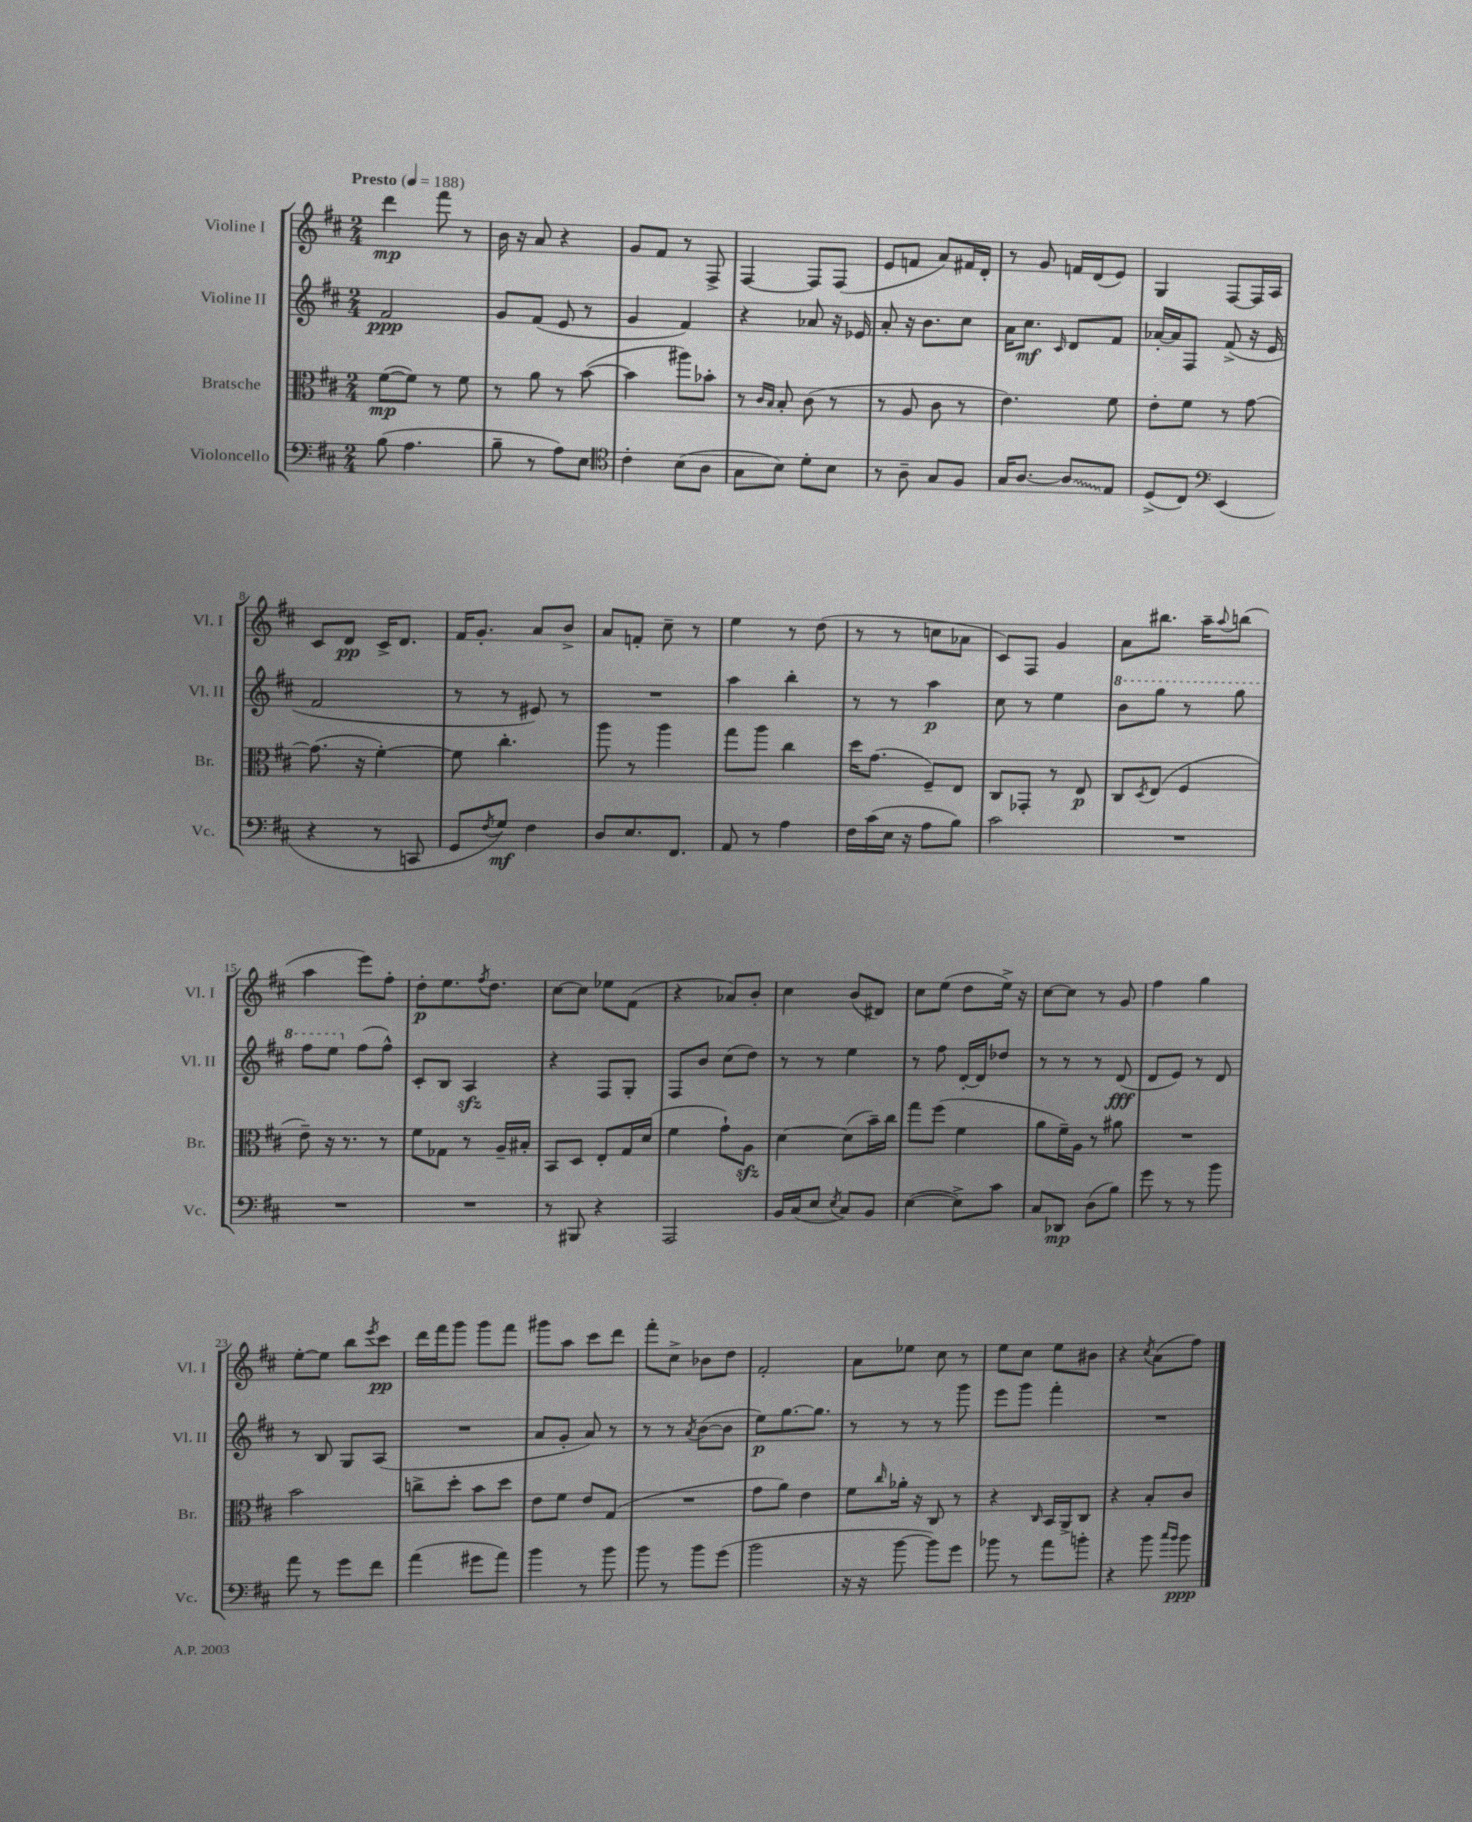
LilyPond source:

<<
\new StaffGroup <<
\new Staff = "s0" \with { instrumentName = "Violine I" shortInstrumentName = "Vl. I" } {
    \clef treble \key d \major \numericTimeSignature \time 2/4 \tempo "Presto" 4 = 188
    d'''4\mp fis'''8 r8 |
    b'16 r16 a'8 r4 |
    g'8 fis'8 r8 fis8-> |
    fis4~ fis8 fis8( |
    e'8 f'8 a'8) fis'16 d'16-. |
    r8 g'8 f'16 d'16( e'8) |
    g4 fis8~ fis16 a16 |
    cis'8 d'8\pp cis'16-> d'8. |
    fis'16 g'8.-. a'8 b'8-> |
    a'8 f'8-. cis''8-- r8 |
    e''4 r8 d''8( |
    r8 r8 c''8 aes'8 |
    cis'8) fis8 g'4 |
    a'8 bis''8. a''16-- \appoggiatura { a''8 } b''8( |
    a''4 e'''8) fis''8-. |
    d''8-.\p e''8. \acciaccatura { fis''8 } d''8. |
    cis''8~ cis''8 ees''8 fis'8( |
    r4 aes'8) b'8-. |
    cis''4 b'8( dis'8) |
    cis''8 e''8( d''8 e''16->) r16 |
    cis''8~ cis''8 r8 g'8 |
    fis''4 g''4 |
    e''8~-. e''8 b''8 \acciaccatura { e'''8 } cis'''8\pp |
    d'''16 fis'''16 g'''8 g'''8 fis'''8 |
    gis'''8 a''8 cis'''8 d'''8 |
    fis'''8-. cis''8-> bes'8 d''8 |
    fis'2-. |
    a'8 ees''8 cis''8 r8 |
    e''8 cis''8 e''8 bis'8 |
    r4 \acciaccatura { cis''8 } a'8( fis''8) \bar "|." |
}
\new Staff = "s1" \with { instrumentName = "Violine II" shortInstrumentName = "Vl. II" } {
    \clef treble \key d \major \numericTimeSignature \time 2/4
    fis'2\ppp |
    g'8 fis'8( e'8 r8 |
    g'4 fis'4) |
    r4 aes'8 r16 ees'16 |
    a'8-. r16 b'8. cis''8 |
    a'16 cis''8.\mf \grace { cis'16 } d'8 fis'8 |
    aes'16~-. aes'16 fis8 fis'8->( r16 e'16 |
    fis'2 |
    r8 r8 eis'8) r8 |
    R2 |
    a''4 b''4-. |
    r8 r8 a''4\p |
    cis''8 r8 e''4 |
    \ottava #1 b''8 g'''8 r8 g'''8 |
    fis'''8 e'''8 \ottava #0 fis''8( fis''8-^) |
    cis'8-. b8 a4\sfz |
    r4 fis8 g8-. |
    fis8 b'8 cis''8( d''8) |
    r8 r8 e''4 |
    r8 fis''8 d'16~-. d'16 des''8 |
    r8 r8 r8 d'8\fff( |
    d'8 e'8) r8 d'8 |
    r8 b8 g8 a8( |
    R2 |
    a'8 g'8-. a'8) r8 |
    r8 r8 \acciaccatura { a'8 } b'8~( b'8 |
    e''8\p) g''8.~ g''8. |
    r8 r8 r8 g'''8 |
    e'''8 g'''8 fis'''4-. |
    R2 \bar "|." |
}
\new Staff = "s2" \with { instrumentName = "Bratsche" shortInstrumentName = "Br." } {
    \clef alto \key d \major \numericTimeSignature \time 2/4
    fis'8~\mp( fis'8) r8 fis'8 |
    r8 a'8 r8 b'8~( |
    b'4 ais''8) bes'8-. |
    r8 \grace { cis'16 b16 } b8-. cis'8( r8 |
    r8 a8 cis'8 r8 |
    e'4.) fis'8 |
    e'8-. fis'8 r8 g'8~ |
    g'8.( r16 fis'4~-.) |
    fis'8 cis''4.-. |
    a''8 r8 a''4 |
    g''8 a''8 cis''4 |
    d''16 g'8.( fis8--) e8 |
    cis8 ges,8-. r8 e8\p |
    cis8 \acciaccatura { d8 } e8( fis4 |
    e'8--) r16 r8. r8 |
    fis'8 ges8 r8 a16-- bis16-. |
    b,8 d8 e8-. g16 d'16( |
    fis'4 g'8-!) a8\sfz |
    d'4~ d'8( b'16--) cis''16 |
    g''8 fis''8( fis'4 |
    a'8 fis'16--) a16 r8 ais'8 |
    R2 |
    b'2 |
    c''8-> d''8-. b'8 d''8 |
    e'8 fis'8 e'8 g8( |
    R2 |
    g'8 a'8) e'4 |
    fis'8 \grace { cis''16 } aes'16-. r16 cis8 r8 |
    r4 \grace { cis16 } b,16 a,16-> cis8 |
    r4 b8-. cis'8 \bar "|." |
}
\new Staff = "s3" \with { instrumentName = "Violoncello" shortInstrumentName = "Vc." } {
    \clef bass \key d \major \numericTimeSignature \time 2/4
    b8( a4. |
    b8-- r8 a8) e8 |
    \clef tenor cis'4-. b8( a8 |
    g8 b8) d'8-. b8 |
    r8 a8-- g8 fis8 |
    g16 a8.~ \once \override Glissando.style = #'zigzag a8\glissando e8 |
    d8->( cis8) \clef bass e,4( |
    r4 r8 c,8 |
    g,8 \acciaccatura { fis8 } g8\mf) fis4 |
    d8 e8. fis,8. |
    a,8 r8 a4 |
    fis16 cis'16( e16 r16 a8 b8) |
    cis'2 |
    R2 |
    R2 |
    R2 |
    r8 bis,,8 r4 |
    a,,2 |
    b,16 cis16( e8 \acciaccatura { e8 } cis8) b,8 |
    e4~( e8->) cis'8 |
    cis8 des,8\mp d8( b8) |
    g'8 r8 r8 b'8 |
    a'8 r8 g'8 fis'8 |
    a'4( gis'8 a'8) |
    b'4 r8 b'8 |
    b'8 r8 b'8 g'8( |
    b'2 |
    r16 r16 b'8~ b'8) g'8 |
    bes'8 r8 a'8 b'8-. |
    r4 b'8 \grace { cis''16 b'16 } b'8\ppp \bar "|." |
}
>>
>>
